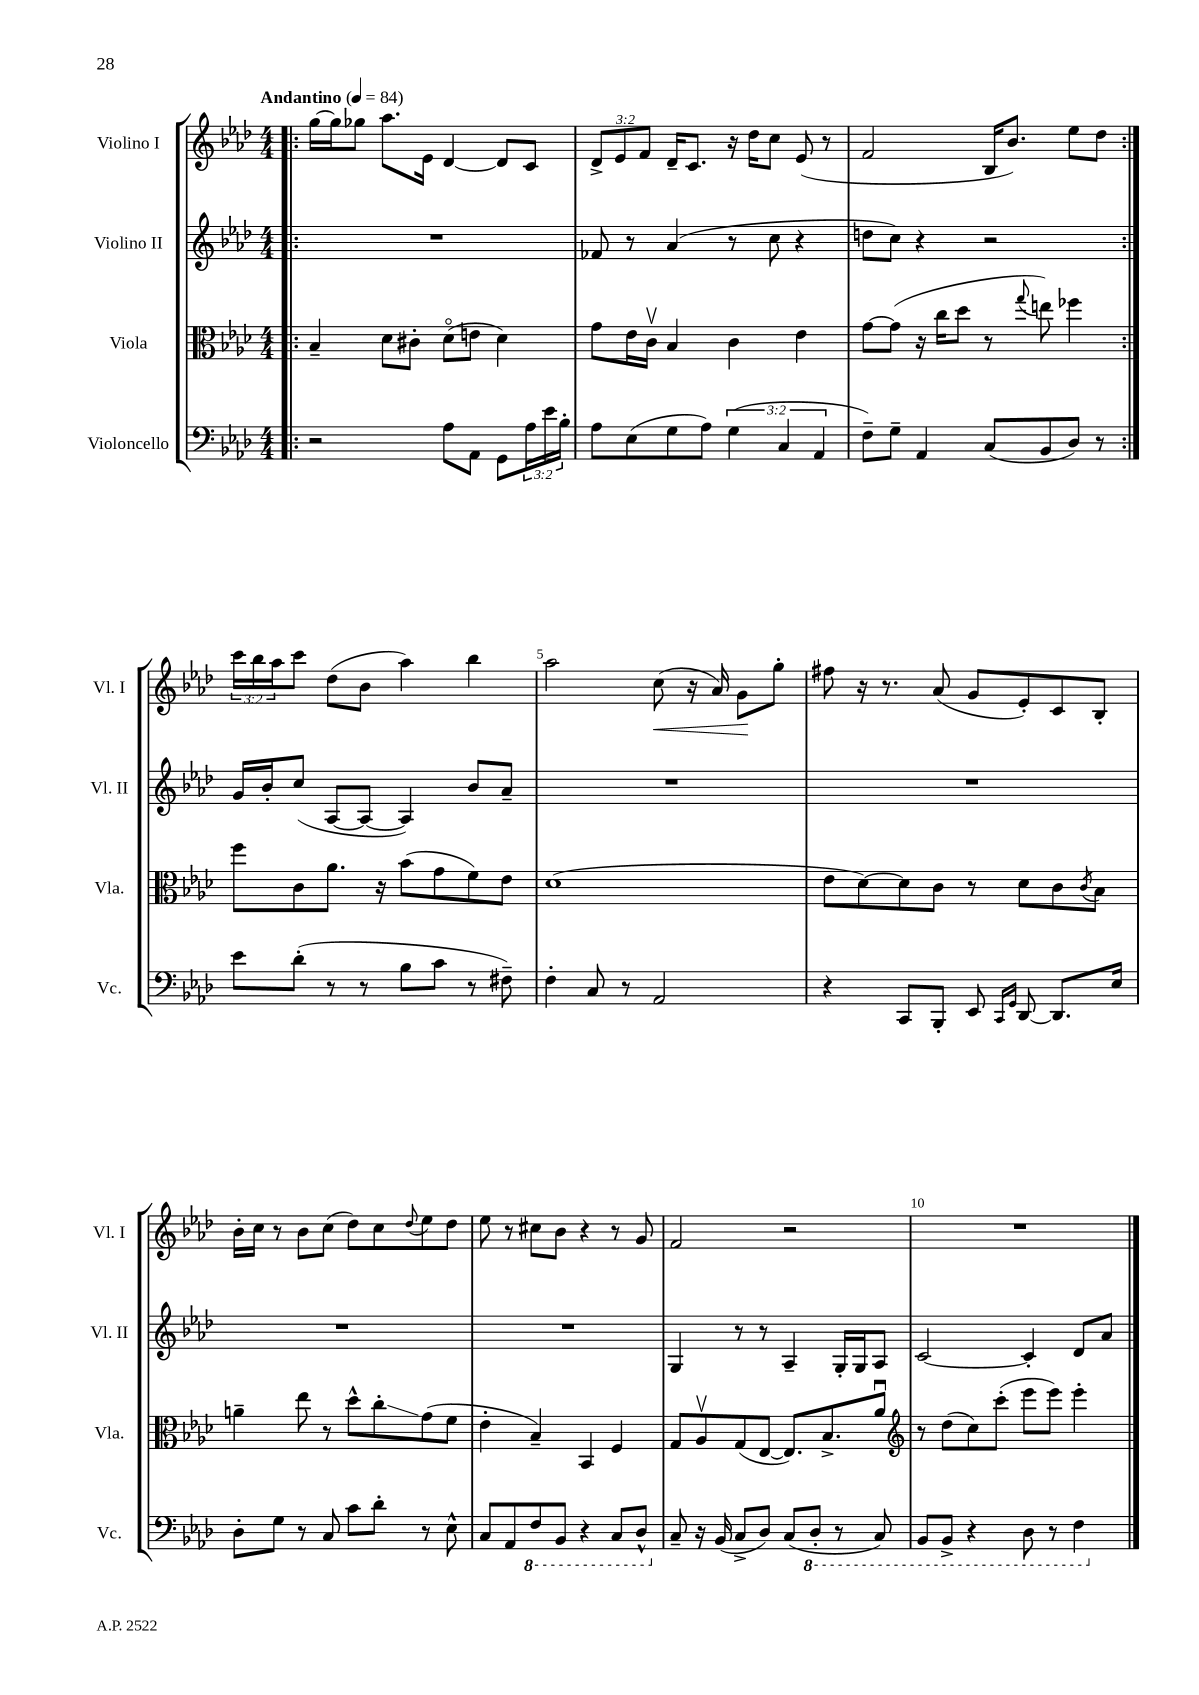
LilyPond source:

<<
\new StaffGroup <<
\new Staff = "s0" \with { instrumentName = "Violino I" shortInstrumentName = "Vl. I" } {
    \clef treble \key aes \major \numericTimeSignature \time 4/4 \override Staff.TupletNumber.text = #tuplet-number::calc-fraction-text \tempo "Andantino" 4 = 84
    \repeat volta 2 { \bar ".|:" g''16~ g''16 ges''8 aes''8. ees'16 des'4~ des'8 c'8 |
    \tuplet 3/2 { des'8-> ees'8 f'8 } des'16-- c'8. r16 des''16 c''8 ees'8( r8 |
    f'2 bes16 bes'8.) ees''8 des''8 | }
    \tuplet 3/2 { c'''16 bes''16 aes''16 } c'''8 des''8( bes'8 aes''4) bes''4 |
    aes''2 c''8\<( r16 aes'16) g'8\! g''8-. |
    fis''8 r16 r8. aes'8( g'8 ees'8-.) c'8 bes8-. |
    bes'16-. c''16 r8 bes'8 c''8( des''8) c''8 \appoggiatura { des''8 } ees''8 des''8 |
    ees''8 r8 cis''8 bes'8 r4 r8 g'8 |
    f'2 r2 |
    R1 \bar "|." |
}
\new Staff = "s1" \with { instrumentName = "Violino II" shortInstrumentName = "Vl. II" } {
    \clef treble \key aes \major \numericTimeSignature \time 4/4
    \repeat volta 2 { \bar ".|:" R1 |
    fes'8 r8 aes'4( r8 c''8 r4 |
    d''8 c''8) r4 r2 | }
    g'16 bes'16-. c''8( aes8~ aes8~ aes4) bes'8 aes'8-- |
    R1 |
    R1 |
    R1 |
    R1 |
    g4 r8 r8 aes4-- g16-. g16 aes8 |
    c'2~ c'4-. des'8 aes'8 \bar "|." |
}
\new Staff = "s2" \with { instrumentName = "Viola" shortInstrumentName = "Vla." } {
    \clef alto \key aes \major \numericTimeSignature \time 4/4
    \repeat volta 2 { \bar ".|:" bes4-- des'8 cis'8-. des'8\flageolet( e'8 des'4) |
    g'8 ees'16 c'16\upbow bes4 c'4 ees'4 |
    g'8~ g'8( r16 c''16 des''8 r8 \appoggiatura { g''8 } e''8) fes''4 | }
    f''8 c'8 aes'8. r16 bes'8( g'8 f'8) ees'8 |
    des'1( |
    ees'8 des'8~) des'8 c'8 r8 des'8 c'8 \acciaccatura { c'8 } bes8 |
    a'4-- ees''8 r8 des''8-^ c''8-.\glissando g'8( f'8 |
    ees'4-. bes4--) bes,4 f4 |
    g8 aes8\upbow g8( ees8~ ees8.) bes8.-> aes'8\downbow |
    \clef treble r8 des''8( c''8) c'''8-.( ees'''8 ees'''8) ees'''4-. \bar "|." |
}
\new Staff = "s3" \with { instrumentName = "Violoncello" shortInstrumentName = "Vc." } {
    \clef bass \key aes \major \numericTimeSignature \time 4/4 \override Staff.TupletNumber.text = #tuplet-number::calc-fraction-text
    \repeat volta 2 { \bar ".|:" r2 aes8 aes,8 g,8 \tuplet 3/2 { aes16 ees'16 bes16-. } |
    aes8 ees8( g8 aes8) \tuplet 3/2 { g4( c4 aes,4 } |
    f8--) g8-- aes,4 c8( bes,8 des8) r8 | }
    ees'8 des'8-.( r8 r8 bes8 c'8 r8 fis8--) |
    f4-. c8 r8 aes,2 |
    r4 c,8 bes,,8-. ees,8 \grace { c,16 g,16 } des,8~ des,8. ees16 |
    des8-. g8 r8 c8 c'8 des'8-. r8 ees8-^ |
    c8 aes,8 \ottava #-1 f,8 bes,,8 r4 c,8 des,8-^ \ottava #0 |
    c8-- r16 bes,16( c8-> des8) c8( \ottava #-1 des,8-. r8 c,8) |
    bes,,8 bes,,8-> r4 des,8 r8 f,4 \ottava #0 \bar "|." |
}
>>
>>
\layout { \context { \Score \override BarNumber.break-visibility = ##(#f #t #t) barNumberVisibility = #(every-nth-bar-number-visible 5) } }
